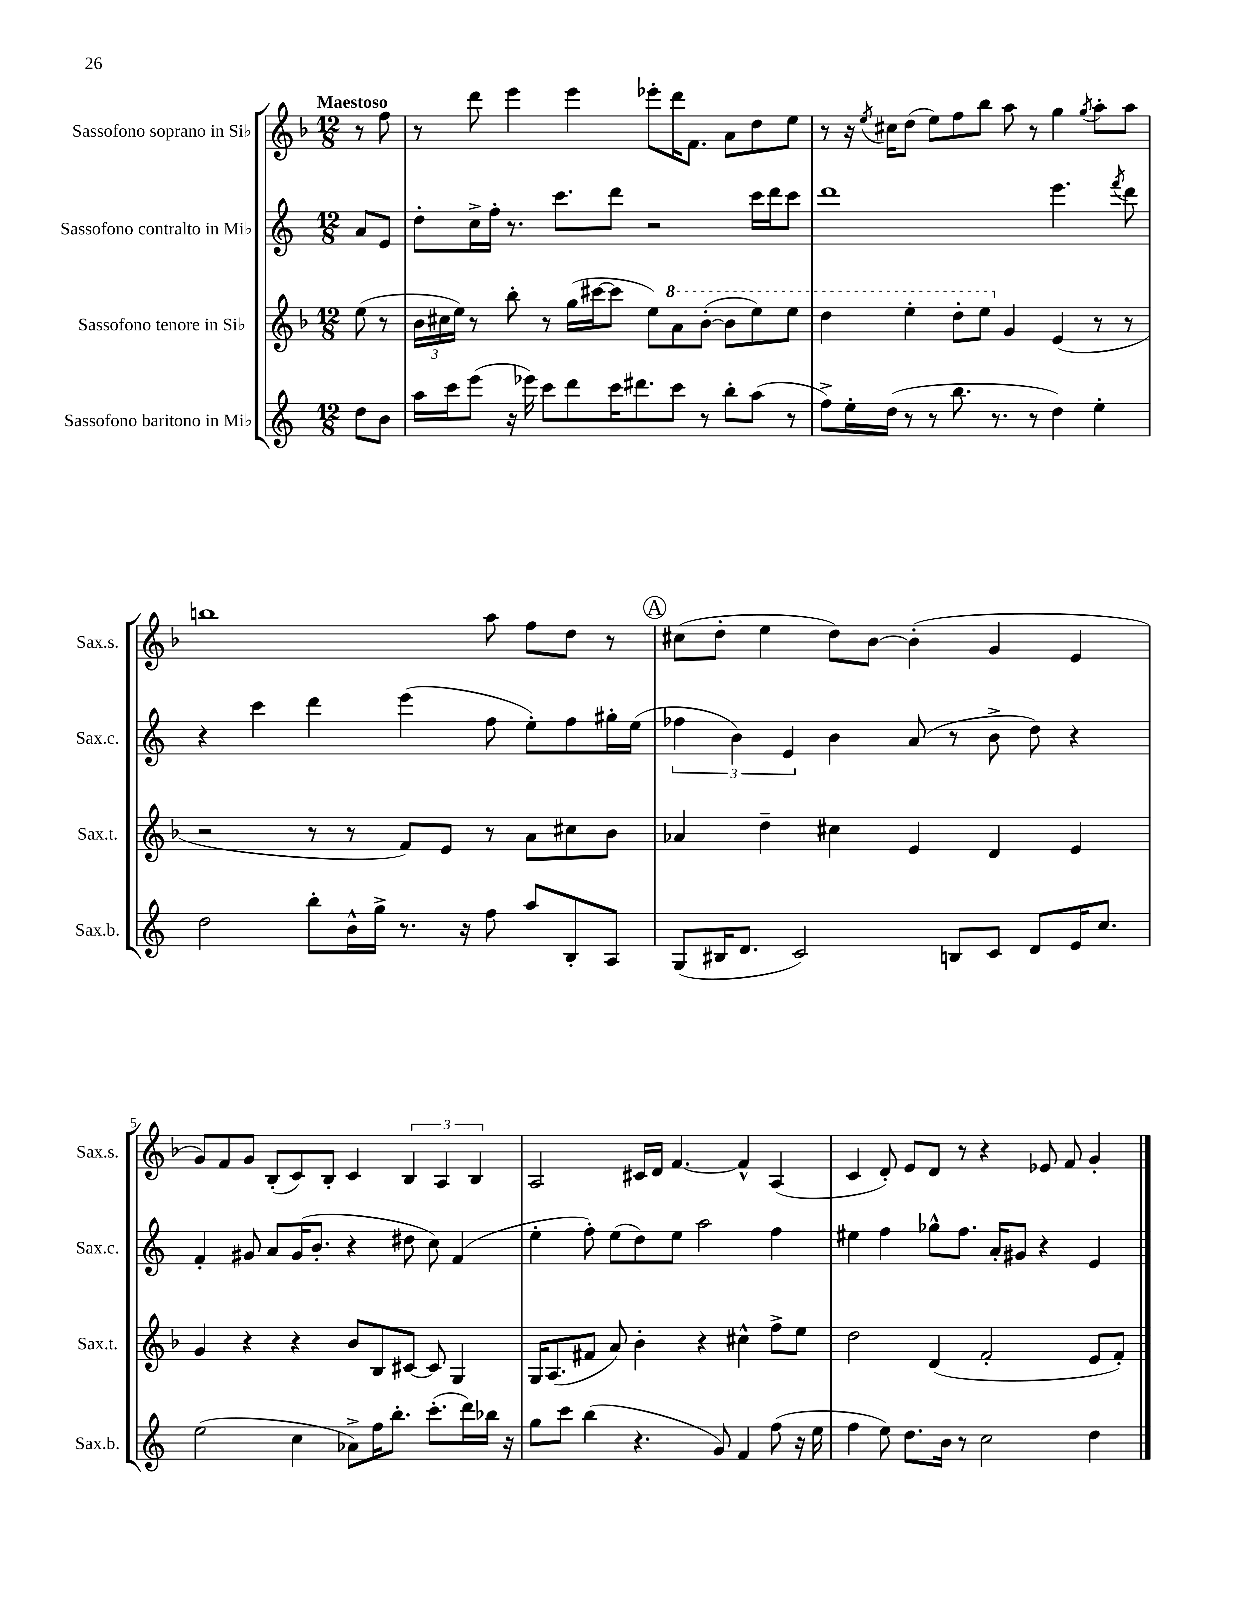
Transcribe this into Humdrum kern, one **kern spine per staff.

**kern	**kern	**kern	**kern
*staff4	*staff3	*staff2	*staff1
*clefG2	*clefG2	*clefG2	*clefG2
*k[]	*k[b-]	*k[]	*k[b-]
*M12/8	*M12/8	*M12/8	*M12/8
8dd	(8ee	8a	8r
8b	8r	8e	8ff
=	=	=	=
16aa	24b-	8dd'	8r
.	24cc#	.	.
16ccc	.	.	.
.	24ee)	.	.
(8eee	8r	16cc^	8ddd
.	.	16ff'	.
16r	8bb-'	8.r	4eee
16eee-)	.	.	.
8ccc	8r	.	.
.	.	8.ccc	.
8ddd	(16gg	.	4eee
.	[16ccc#	.	.
16ccc	8ccc#]	8ddd	.
8.ddd#	.	.	.
.	8ee)	2r	8eee-'
8ccc	8aa	.	16ddd
.	.	.	8.f
8r	([8bb-'	.	.
8bb'	8bb-]	.	8a
(8aa	8eee)	16ccc	8dd
.	.	16ddd	.
8r	8eee	8ccc	8ee
=	=	=	=
8ff^)	4ddd	1ddd	8r
16ee'	.	.	16r
.	.	.	8qee
(16dd	.	.	16cc#
8r	4eee'	.	(8dd
8r	.	.	8ee)
8.bb	8ddd'	.	8ff
.	8eee	.	8bb-
8.r	.	.	.
.	4g	.	8aa
8r	.	.	8r
4dd)	(4e	4.eee	4gg
.	.	.	8qgg
4ee'	8r	.	8aa'
.	.	8qfff	.
.	8r	8ddd	8aa
=	=	=	=
2dd	2r	4r	1bb
.	.	4ccc	.
8bb'	8r	4ddd	.
16b^^	8r	.	.
16gg^	.	.	.
8.r	8f)	(4eee	.
.	8e	.	.
16r	.	.	.
8ff	8r	8ff	8aa
8aa	8a	8ee')	8ff
8B'	8cc#	8ff	8dd
8A	8b-	16gg#'	8r
.	.	(16ee	.
=	=	=	=
(8G	4a-	6ff-	(8cc#
16B#	.	.	8dd'
.	.	6b)	.
8.d	.	.	.
.	4dd~	.	4ee
.	.	6e	.
2c)	.	.	.
.	4cc#	4b	8dd)
.	.	.	[8b-
.	4e	(8a	(4b-']
8B	.	8r	.
8c	4d	8b^	4g
8d	.	8dd)	.
16e	4e	4r	4e
8.cc	.	.	.
=	=	=	=
(2ee	4g	4f'	8g)
.	.	.	8f
.	4r	8g#	8g
.	.	8a	(8B-'
4cc	4r	(16g#	8c)
.	.	8.b'	.
.	.	.	8B-'
8a-^)	8b-	4r	4c
16ff	8B-	.	.
8.bb'	.	.	.
.	[8c#	8dd#	6B-
(8.ccc'	8c#]	8cc)	.
.	.	.	6A
.	4G	(4f	.
16ddd)	.	.	.
.	.	.	6B-
16bb-	.	.	.
16r	.	.	.
=	=	=	=
8gg	16G	4ee'	2A
.	(8.A	.	.
8ccc	.	.	.
(4bb	8f#	8ff')	.
.	8a)	(8ee	.
4.r	4b-'	8dd)	16c#
.	.	.	16d
.	.	8ee	[4.f
.	4r	2aa	.
8g)	.	.	.
4f	4cc#^^	.	4f^^]
(8ff	8ff^	4ff	(4A
16r	8ee	.	.
16ee	.	.	.
=	=	=	=
4ff	2dd	4ee#	4c
8ee)	.	4ff	8d')
8.dd	.	.	8e
.	(4d	8gg-^^	8d
16b	.	.	.
8r	.	8.ff	8r
2cc	2f'	.	4r
.	.	16a'	.
.	.	8g#	.
.	.	4r	8e-
.	.	.	8f
4dd	8e	4e	4g'
.	8f')	.	.
==	==	==	==
*-	*-	*-	*-
